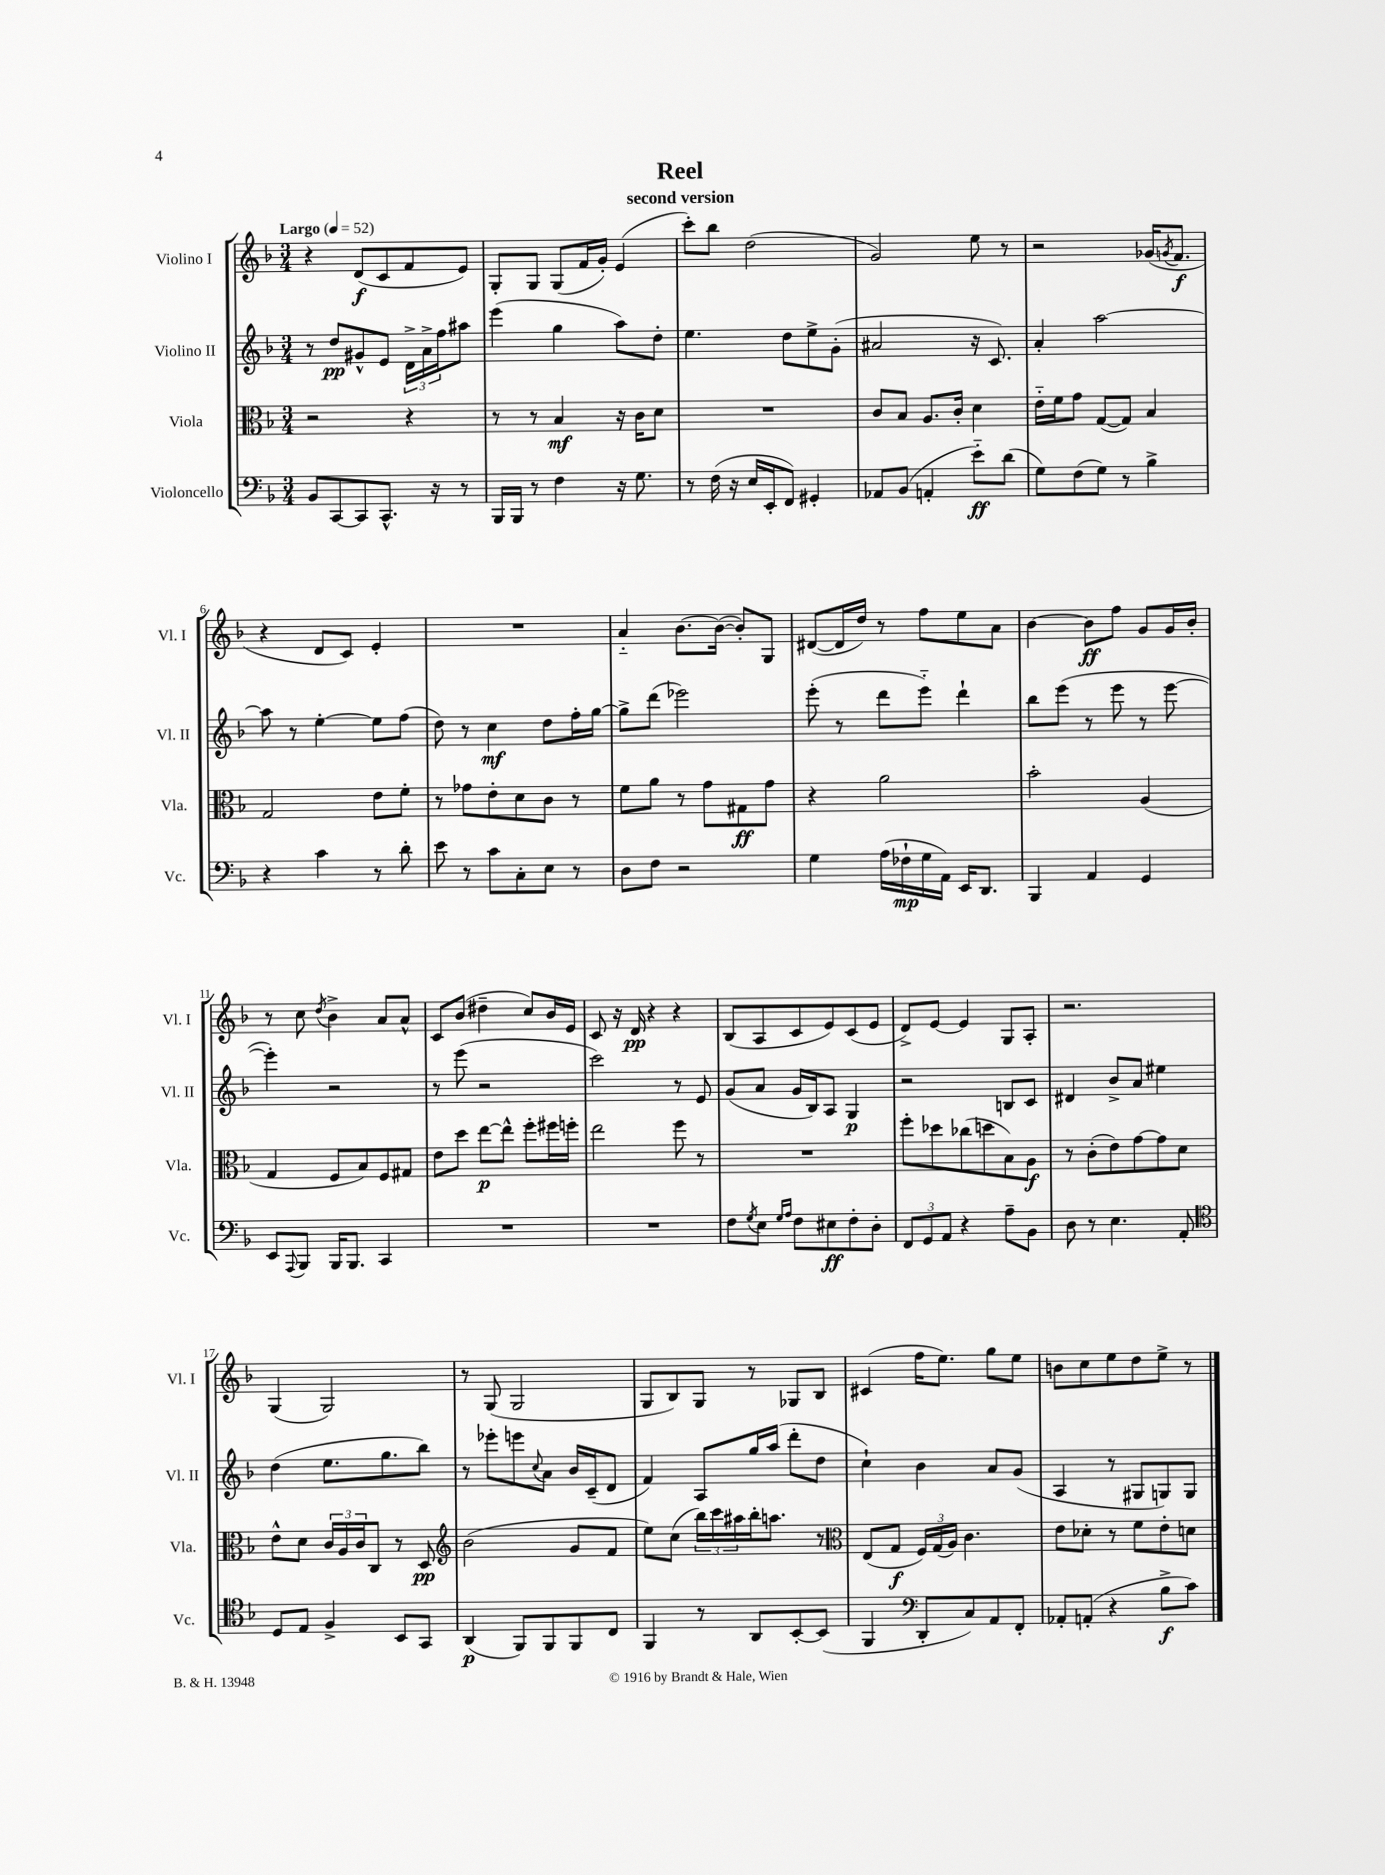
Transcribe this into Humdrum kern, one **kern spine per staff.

**kern	**dynam	**kern	**dynam	**kern	**dynam	**kern	**dynam
*part4	*part4	*part3	*part3	*part2	*part2	*part1	*part1
*staff4	*staff4	*staff3	*staff3	*staff2	*staff2	*staff1	*staff1
*I"Violoncello	*	*I"Viola	*	*I"Violino II	*	*I"Violino I	*
*I'Vc.	*	*I'Vla.	*	*I'Vl. II	*	*I'Vl. I	*
*clefF4	*	*clefC3	*	*clefG2	*	*clefG2	*
*k[b-]	*	*k[b-]	*	*k[b-]	*	*k[b-]	*
*M3/4	*	*M3/4	*	*M3/4	*	*M3/4	*
*MM52	*	*MM52	*	*MM52	*	*MM52	*
=1	=1	=1	=1	=1	=1	=1	=1
!	!	!	!	!	!	!LO:TX:a:B:t=Largo	!
8BB-/L	.	2r	.	8r	.	4r	.
[8CC/	.	.	.	8dd/L	pp	.	.
8CC/]	.	.	.	8g#X^^/	.	(8d/L	f
8.CC^^/J	.	.	.	8e/J	.	8c/	.
.	.	4r	.	24d^\LL	.	8f/	.
.	.	.	.	24a^\	.	.	.
16r	.	.	.	.	.	.	.
.	.	.	.	24ff\J	.	.	.
8r	.	.	.	8aa#X\J	.	8e/J)	.
=2	=2	=2	=2	=2	=2	=2	=2
16BBB-/LL	.	8r	.	(4eee\	.	8G'/L	.
16BBB-/JJ	.	.	.	.	.	.	.
8r	.	8r	.	.	.	8G/J	.
4F\	.	4B-/	mf	4gg\	.	(8G/L	.
.	.	.	.	.	.	16f/L	.
.	.	.	.	.	.	16g'/JJ)	.
16r	.	16r	.	8aa\L)	.	(4e/	.
8.G\	.	16c\KL	.	.	.	.	.
.	.	8d\J	.	8dd'\J	.	.	.
=3	=3	=3	=3	=3	=3	=3	=3
8r	.	2.r	.	4.ee\	.	8ccc'\L)	.
(16F\	.	.	.	.	.	8bb-\J	.
16r	.	.	.	.	.	.	.
16E/LL	.	.	.	.	.	(2dd\	.
16EE'/J	.	.	.	.	.	.	.
8FF/J)	.	.	.	8dd\L	.	.	.
4GG#X'/	.	.	.	8ee^\	.	.	.
.	.	.	.	(8g'\J	.	.	.
=4	=4	=4	=4	=4	=4	=4	=4
8AA-X/L	.	8c/L	.	2a#X/	.	2g/)	.
(8BB-/J	.	8B-/J	.	.	.	.	.
4AAn'/	.	8.A/L	.	.	.	.	.
.	.	16c'/Jk	.	.	.	.	.
8e\L)	ff	4d\	.	16r	.	8ee\	.
.	.	.	.	8.c/)	.	.	.
(8d\J	.	.	.	.	.	8r	.
=5	=5	=5	=5	=5	=5	=5	=5
8G\L)	.	16e\LL	.	4a'/	.	2r	.
.	.	16f\J	.	.	.	.	.
(8F\	.	8g\J	.	.	.	.	.
8G\J)	.	([8G/L	.	[2aa\	.	.	.
8r	.	8G/J])	.	.	.	.	.
4B-^\	.	4B-/	.	.	.	(16g-X/KL	.
.	.	.	.	.	.	8qgn/	.
.	.	.	.	.	.	8.f/J	f
!!LO:LB:g=z
=6	=6	=6	=6	=6	=6	=6	=6
4r	.	2G/	.	8aa\]	.	4r	.
.	.	.	.	8r	.	.	.
4c\	.	.	.	[4ee'\	.	8d/L	.
.	.	.	.	.	.	8c/J)	.
8r	.	8e\L	.	8ee\L]	.	4e'/	.
8d'\	.	8f'\J	.	(8ff\J	.	.	.
=7	=7	=7	=7	=7	=7	=7	=7
8e\	.	8r	.	8dd\)	.	2.r	.
8r	.	8g-X\L	.	8r	.	.	.
8c\L	.	8e'\	.	4cc\	mf	.	.
8C'\	.	8d\	.	.	.	.	.
8E\J	.	8c\J	.	8dd\L	.	.	.
8r	.	8r	.	16ff'\L	.	.	.
.	.	.	.	[16gg\JJ	.	.	.
=8	=8	=8	=8	=8	=8	=8	=8
8D\L	.	8f\L	.	8gg^\L]	.	4a/	.
8F\J	.	8a\J	.	(8ddd\J	.	.	.
2r	.	8r	.	2eee-X\)	.	[8.b-\L	.
.	.	8g\L	.	.	.	.	.
.	.	.	.	.	.	(16b-\Jk_	.
.	.	8G#X\	ff	.	.	8b-'/L])	.
.	.	8g\J	.	.	.	8G/J	.
=9	=9	=9	=9	=9	=9	=9	=9
4G\	.	4r	.	(8eee'\	.	([8d#X/L	.
.	.	.	.	8r	.	16d#/L]	.
.	.	.	.	.	.	16dd/JJ)	.
(16A\LL	.	2a\	.	8ddd\L	.	8r	.
16F-X`\	mp	.	.	.	.	.	.
16G\	.	.	.	8eee\J)	.	8ff\L	.
16AA\JJ)	.	.	.	.	.	.	.
16EE/KL	.	.	.	4ddd`\	.	8ee\	.
8.DD/J	.	.	.	.	.	.	.
.	.	.	.	.	.	8a\J	.
=10	=10	=10	=10	=10	=10	=10	=10
4BBB-/	.	2b-'\	.	8bb-\L	.	[4b-\	.
.	.	.	.	(8eee\J	.	.	.
4AA/	.	.	.	8r	.	8b-\L]	ff
.	.	.	.	8eee\	.	8ff\J	.
4GG/	.	(4A/	.	8r	.	8g/L	.
.	.	.	.	[8eee\	.	16g/L	.
.	.	.	.	.	.	16b-'/JJ	.
!!LO:LB:g=z
=11	=11	=11	=11	=11	=11	=11	=11
8EE/L	.	4G/	.	4eee'\])	.	8r	.
8qqAAA/	.	.	.	.	.	.	.
8BBB-/J	.	.	.	.	.	8cc\	.
.	.	.	.	.	.	8qdd/	.
16BBB-/KL	.	8F/L	.	2r	.	4b-^\	.
8.BBB-/J	.	.	.	.	.	.	.
.	.	8B-/)	.	.	.	.	.
4CC/	.	8F/	.	.	.	8a/L	.
.	.	8G#X/J	.	.	.	8a^^/J	.
=12	=12	=12	=12	=12	=12	=12	=12
2.r	.	8e\L	.	8r	.	8c/L	.
.	.	8dd\J	.	(8eee\	.	(8b-/J	.
.	.	[8ee\L	p	2r	.	4dd#X~\	.
.	.	8ee^^\J]	.	.	.	.	.
.	.	8ff'\L	.	.	.	8cc/L)	.
.	.	16ff#X\L	.	.	.	16b-/L	.
.	.	16ffn'\JJ	.	.	.	16e/JJ	.
=13	=13	=13	=13	=13	=13	=13	=13
2.r	.	2ee\	.	2ccc\)	.	8c/	.
.	.	.	.	.	.	16r	.
.	.	.	.	.	.	16d/	pp
.	.	.	.	.	.	4r	.
.	.	8ff\	.	8r	.	4r	.
.	.	8r	.	8e/	.	.	.
=14	=14	=14	=14	=14	=14	=14	=14
8F\L	.	2.r	.	(8g/L	.	(8B-/L	.
8qG/	.	.	.	.	.	.	.
8E\J	.	.	.	8a/J	.	8A/	.
16qqG/LL	.	.	.	.	.	.	.
16qqA/JJ	.	.	.	.	.	.	.
8F\L	.	.	.	16g/LL	.	8c/	.
.	.	.	.	16B-/J)	.	.	.
8E#X\	ff	.	.	8A/J	.	8e/)	.
8F'\	.	.	.	4G/	p	(8c/	.
8D'\J	.	.	.	.	.	8e/J	.
=15	=15	=15	=15	=15	=15	=15	=15
12FF/L	.	8ff'\L	.	2r	.	8d^/L)	.
12GG/	.	.	.	.	.	.	.
.	.	8dd-X\	.	.	.	[8e/J	.
12AA/J	.	.	.	.	.	.	.
4r	.	(8cc-X\	.	.	.	4e/]	.
.	.	8ddn\	.	.	.	.	.
8A~\L	.	8B-\)	.	8Bn/L	.	8G/L	.
8BB-\J	.	8A\J	f	8c/J	.	8A'/J	.
=16	=16	=16	=16	=16	=16	=16	=16
8D\	.	8r	.	4d#X/	.	2.r	.
8r	.	(8c'\L	.	.	.	.	.
4.E\	.	8e\)	.	8b-^/L	.	.	.
.	.	[8g\	.	8a/J	.	.	.
.	.	8g\]	.	4ee#X\	.	.	.
8AA'/	.	8d\J	.	.	.	.	.
!!LO:LB:g=z
=17	=17	=17	=17	=17	=17	=17	=17
*clefC4	*	*	*	*	*	*	*
8D/L	.	8e^^\L	.	(4dd\	.	(4G/	.
8E/J	.	8d\J	.	.	.	.	.
4F^/	.	24c/LL	.	8.ee\L	.	2G/)	.
.	.	24A/	.	.	.	.	.
.	.	24c/J	.	.	.	.	.
.	.	8C/J	.	.	.	.	.
.	.	.	.	8.gg\	.	.	.
8BB-/L	.	8r	.	.	.	.	.
8GG/J	.	8D/	pp	8bb-\J)	.	.	.
=18	=18	=18	=18	=18	=18	=18	=18
*	*	*clefG2	*	*	*	*	*
(4AA/	p	(2b-\	.	8r	.	8r	.
.	.	.	.	8eee-X'\L	.	(8G/	.
8FF/L)	.	.	.	8eeen\	.	2G/	.
.	.	.	.	8qqcc/	.	.	.
8FF/	.	.	.	8a\J	.	.	.
8FF/	.	8g/L	.	16b-/LL	.	.	.
.	.	.	.	(16c~/J	.	.	.
8C/J	.	8f/J	.	8d/J	.	.	.
=19	=19	=19	=19	=19	=19	=19	=19
4FF/	.	8ee\L)	.	4f/)	.	8G/L	.
.	.	(8cc\J	.	.	.	8B-/)	.
8r	.	24bb-\LL)	.	8A/L	.	8G/J	.
.	.	24ccc\	.	.	.	.	.
.	.	24aa#X\	.	.	.	.	.
8AA/L	.	16bb-'\J	.	16gg/L	.	8r	.
.	.	8.aan\J	.	(16aa/JJ	.	.	.
[8BB-'/	.	.	.	8ddd'\L	.	8G-X/L	.
(8BB-/J]	.	8r	.	8dd\J	.	8B-/J	.
=20	=20	=20	=20	=20	=20	=20	=20
*	*	*clefC3	*	*	*	*	*
4FF/	.	(8E/L	.	4cc`\)	.	(4c#X/	.
.	.	8G/J	f	.	.	.	.
*clefF4	*	*	*	*	*	*	*
8DD'/L	.	24F/LL)	.	4b-\	.	16ff\KL	.
.	.	(24G/	.	.	.	.	.
.	.	.	.	.	.	8.ee\J)	.
.	.	24A/JJ)	.	.	.	.	.
8C/)	.	4.c\	.	.	.	.	.
8AA/	.	.	.	8a/L	.	8gg\L	.
8FF'/J	.	.	.	(8g/J	.	8ee\J	.
=21	=21	=21	=21	=21	=21	=21	=21
8AA-X'/L	.	8e\L	.	4A/	.	8bn\L	.
(8AAn'/J	.	8d-X'\J	.	.	.	8cc\	.
4r	.	8r	.	8r	.	8ee\	.
.	.	8f\L	.	8G#X/L	.	8dd\	.
8B-^\L	f	8e'\	.	8Gn/)	.	8ee^\J	.
8c\J)	.	8dn\J	.	8G/J	.	8r	.
==	==	==	==	==	==	==	==
*-	*-	*-	*-	*-	*-	*-	*-
